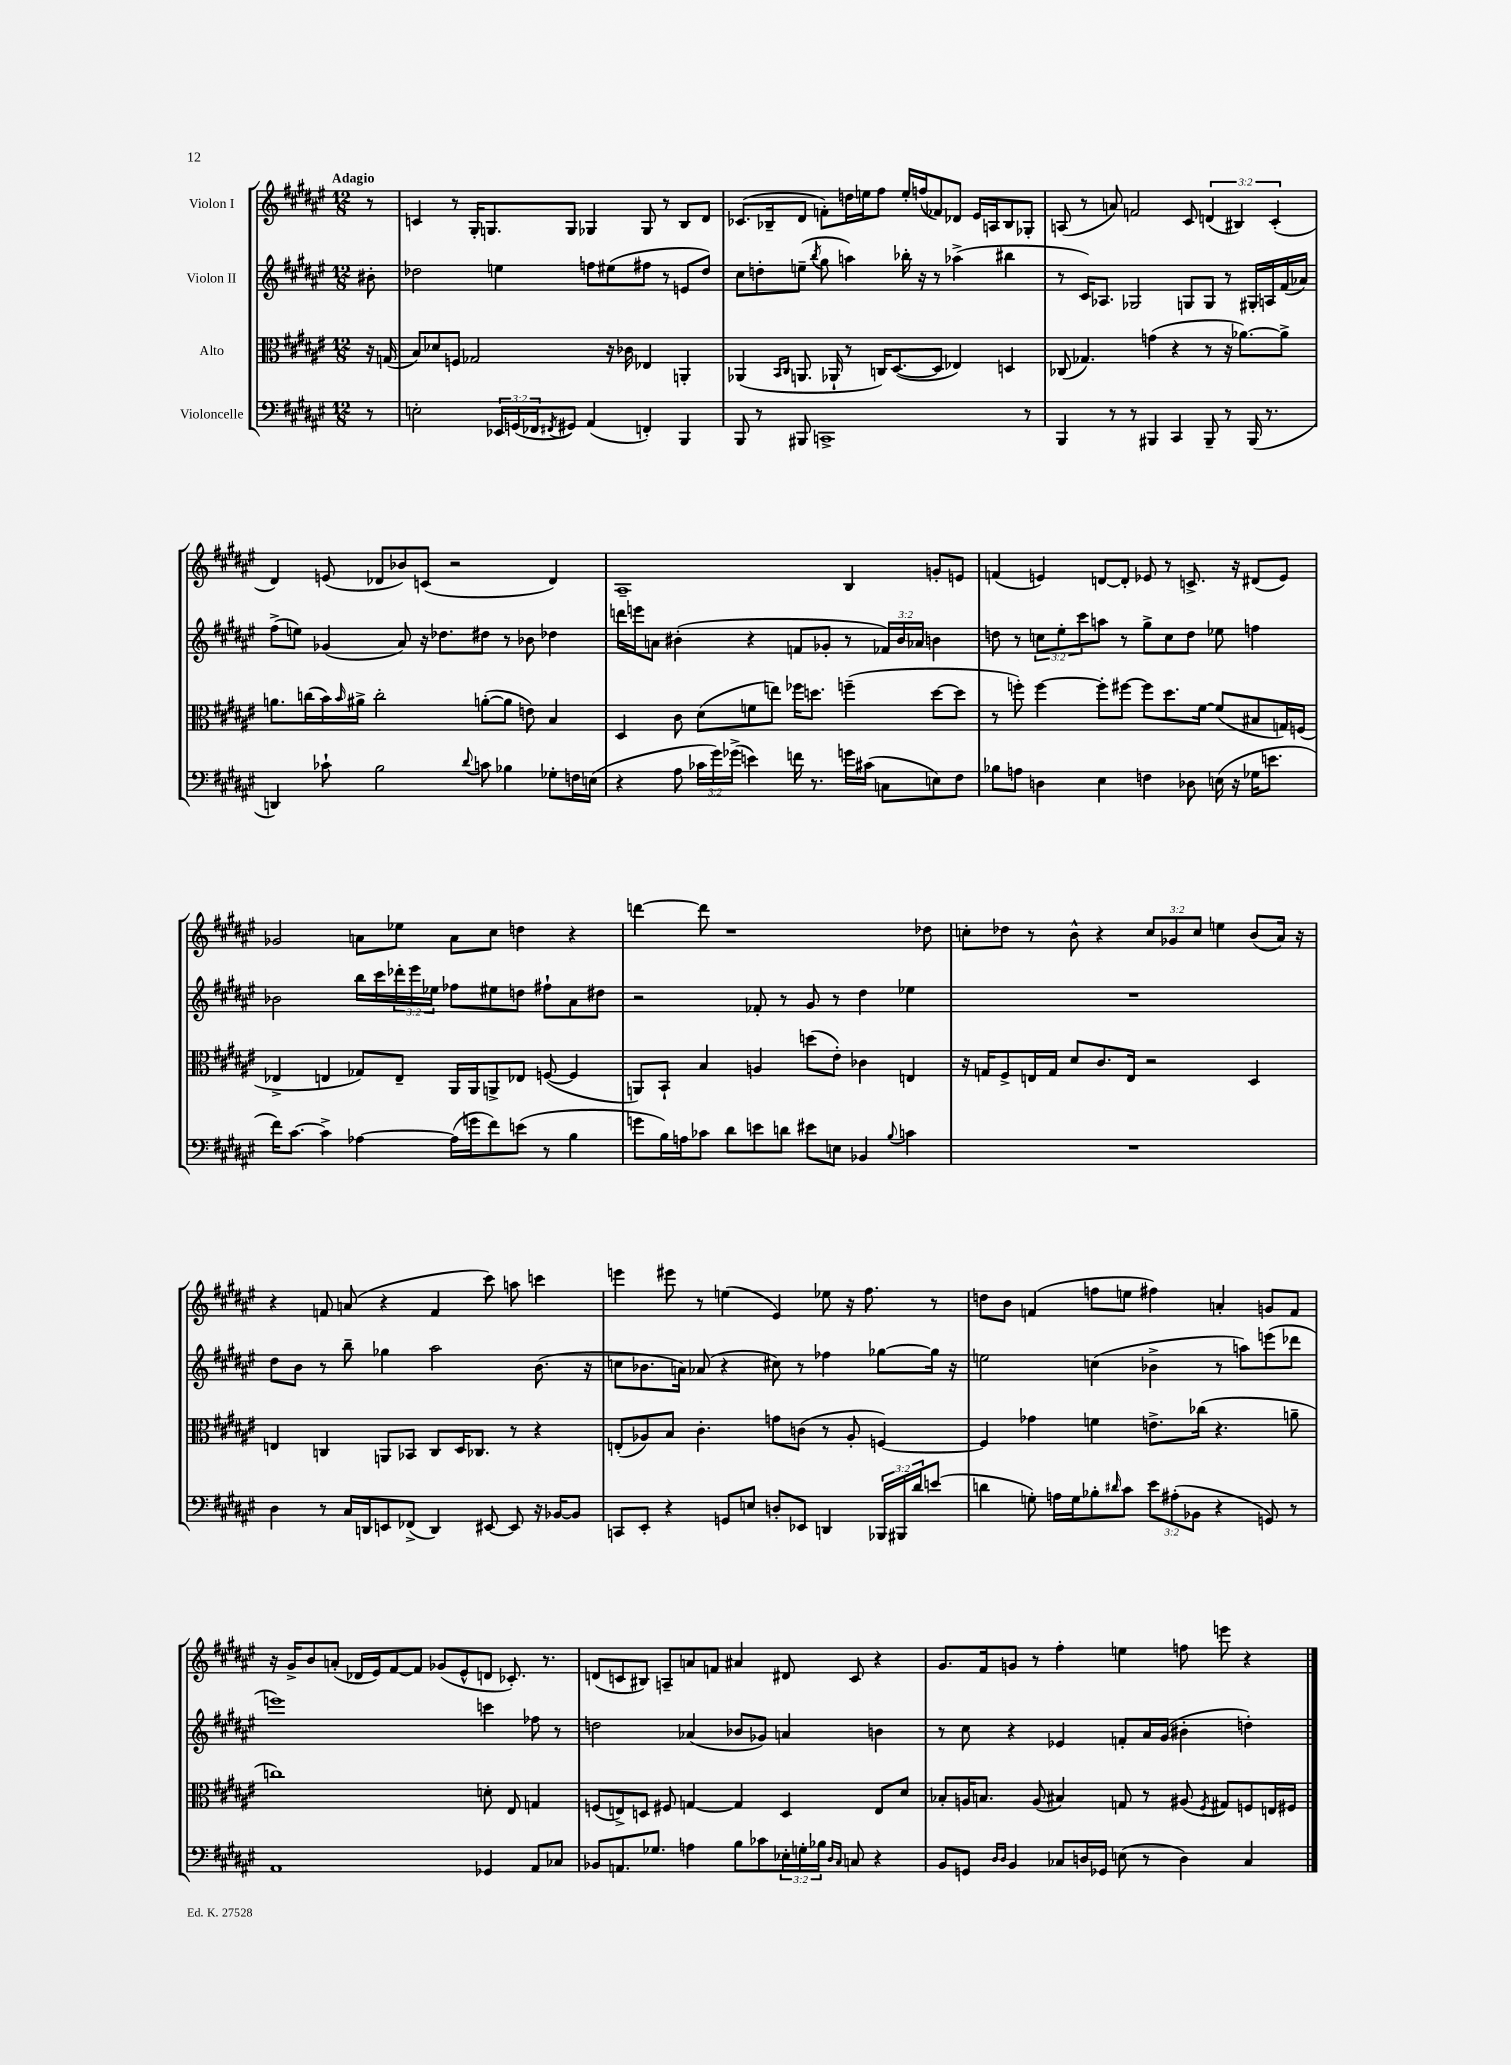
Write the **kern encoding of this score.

**kern	**kern	**kern	**kern
*part4	*part3	*part2	*part1
*staff4	*staff3	*staff2	*staff1
*I"Violoncelle	*I"Alto	*I"Violon II	*I"Violon I
*clefF4	*clefC3	*clefG2	*clefG2
*k[f#c#g#d#a#e#]	*k[f#c#g#d#a#e#]	*k[f#c#g#d#a#e#]	*k[f#c#g#d#a#e#]
*M12/8	*M12/8	*M12/8	*M12/8
=	=	=	=
!	!	!	!LO:TX:a:B:t=Adagio
8r	16r	8b#X'\	8r
.	(16Gn/	.	.
=1	=1	=1	=1
2En'\	8B/L)	2dd-X\	4cn/
.	8d-X/	.	.
.	8Fn/J	.	8r
.	2G-X/	.	16G#'/KL
.	.	.	8.Gn/
24EE-X/LL	.	4een\	.
(24GGn/	.	.	.
24FF-X/J	.	.	.
8qFF#X/	.	.	.
8GG#X/J)	.	.	8G/J
(4AA#/	.	8ffn\L	4G-X/
.	16r	(8ee#X\	.
.	16c-X\	.	.
4FFn'/)	4E-X/	8ff#X\J	8G-/
.	.	8r	8r
4BBB/	4AAn'/	8en/L	8B/L
.	.	8dd-/J)	8d#/J
=2	=2	=2	=2
8BBB/	(4AA-X/	8cc#\L	(8.c-X/L
8r	.	8ddn'\	.
.	.	.	16B-X~/k
.	16qqBB/LL	.	.
.	16qqC#/JJ	.	.
8BBB#X/	8.AAn/	(8een~\J	8d#/J
.	.	8qbb/	.
1CCn^	.	8gg#\	8fn'\L)
.	16AA-X`/	.	.
.	8r	4aan\)	16ddn\L
.	.	.	16een\J
.	16Cn/KL)	.	8ff#\J
.	([8.D#/	.	.
.	.	16bb-X'\	16ee'/LL
.	.	16r	(16ffn/J
.	8D#/J]	8r	8f-X/)
.	4E-X/)	(4aa-X^\	8d-X/J
.	.	.	16e#/LL
.	.	.	16An/J
.	4Dn/	4bb#X\	8B-/
8r	.	.	8G-X'/J
=3	=3	=3	=3
4BBB/	(8C-X/	8r	(8An/
.	4.G-X/)	16c#/KL)	8r
.	.	8.A-X/J	.
8r	.	.	8an/)
8r	.	2G-X/	2fn/
4BBB#X/	(4gn\	.	.
4CC#/	4r	.	.
.	.	8Gn/L	8c#/
8BBB#~/	8r	8G/J	(6dn/
8r	16r	8r	.
.	.	.	6B#X/)
.	[8.a-X\L)	.	.
(16BBB#/	.	16G#X'/LL	.
8.r	.	16An/	.
.	.	.	(6c#'/
.	8a-^\J]	(16f#/	.
.	.	16a-X/JJ)	.
!!LO:LB:g=z
=4	=4	=4	=4
4DDn/)	8.an\L	(8ff#^\L	4d#/)
.	.	8een\J)	.
.	(16ccn\L	.	.
8c-X`\	16b\)	(4g-X/	(8en/
.	16qqb/	.	.
.	16a#X^\JJ	.	.
2B\	2cc'\	.	8d-X/L
.	.	8a#/)	8b-X/)
.	.	16r	(8cn/J
.	.	8.dd-X\L	.
.	.	.	2r
8qqd#/	.	.	.
8cn\	([8an'\L	8dd#X\J	.
4B-X\	8a\J]	8r	.
.	8en\)	8b-X\	.
8G-X'\L	4B/	4dd-X\	4d-/)
16Fn\L	.	.	.
(16En\JJ	.	.	.
=5	=5	=5	=5
4r	4D#/	16dddn\LL	1A#~
.	.	16eeen\J	.
.	.	8an\J	.
8A#\	8c#\	(4b#X'\	.
24c-X\LL	(8d#\L	.	.
24g#\)	.	.	.
(24g-X^\JJ	.	.	.
4en\)	8fn\	4r	.
.	8een\J)	.	.
16fn\	16ff-X\KL	8fn/L	.
8.r	8.ddn\J	.	.
.	.	8g-X'/J	.
16gn\LL	(4ffn~\	8r	4B/
(16c#X\JJ	.	.	.
8Cn\L	.	24f-X/LL)	.
.	.	24b#/	.
.	.	24a-X/JJ	.
8En\)	[8dd\L	4bn\	8gn'/L
8F#\J	8dd\J]	.	8en/J
=6	=6	=6	=6
8B-X\L	8r	8ddn\	(4fn/
8An\J	8ffn'\)	8r	.
4Dn\	[4ff\	12ccn\L	4en/)
.	.	12ee#'\	.
.	.	12ccc#\	.
4E#\	8ff'\L]	8aan\J	[8dn/L
.	[8ff#X\J	8r	8d'/J]
4Fn\	8ff#\L]	8gg#^\L	8e-X/
.	8.dd#\	8cc\	8r
8D-X\	.	8dd\J	8.cn^/
.	[16f#\Jk	.	.
(16En\	(8f#/L]	8ee-X\	.
16r	.	.	16r
16G-X\KL	8B#X/	4ffn\	(8d#X/L
8.en\J	.	.	.
.	16Gn/L)	.	8e-/J)
.	(16Fn/JJ	.	.
!!LO:LB:g=z
=7	=7	=7	=7
16f#\KL)	4E-X^/	2b-X\	2g-X/
[8.c#\J	.	.	.
4c#^\]	4En/	.	.
[4A-X\	8G-X/L)	16bb\LL	8an\L
.	.	16ccc#\	.
.	8E~/J	24ddd-X'\	8ee-X\J
.	.	24eee#\	.
.	.	24ee-X\JJ	.
(16A-\LL]	16AA#/LL	8ff-X\L	8a\L
16gn\J	16AA#/J	.	.
8f#\)	8AAn^/	8ee#X\	8cc#\J
(8en\J	8E-X/J	8ddn\J	4ddn\
8r	([8Fn/	8ff#X`\L	.
4B\	4F/]	8a#\	4r
.	.	8dd#X\J	.
=8	=8	=8	=8
8gn\L	8AAn/L)	2r	[4dddn\
16B\L)	8BB`/J	.	.
16An\J	.	.	.
8c-X\J	4B/	.	8ddd\]
8d#\L	.	.	1r
8en\	4An/	8f-X'/	.
8dn\J	.	8r	.
8e#X\L	(8ddn\L	8g#/	.
8En\J	8e#'\J)	8r	.
4BB-X/	4c-X\	4dd#\	.
8qqB/	.	.	.
4cn\	4En/	4ee-X\	.
.	.	.	8dd-X\
=9	=9	=9	=9
1.r	16r	1.r	8ccn'\L
.	16Gn/KL	.	.
.	8F#^/	.	8dd-X\J
.	16En/L	.	8r
.	16G/JJ	.	.
.	8d#/L	.	8b^^\
.	8.c#/	.	4r
.	16E/Jk	.	.
.	2r	.	12cc/L
.	.	.	12g-X/
.	.	.	12cc/J
.	.	.	4een\
.	4D#/	.	(8b/L
.	.	.	16a#/Jk)
.	.	.	16r
!!LO:LB:g=z
=10	=10	=10	=10
4D#\	4En/	8dd#\L	4r
.	.	8b\J	.
8r	4Cn/	8r	8fn/
16C#/LL	.	8bb~\	(8an/
16DDn/J	.	.	.
8EEn/	8AAn/L	4gg-X\	4r
(8FF-X^/J	8BB-X/J	.	.
4DD/)	8C/L	2aa#\	4f/
.	16D#/K	.	.
.	8.C-X/J	.	.
[8EE#X/	.	.	8ccc#\)
8EE#/]	8r	.	8aan\
16r	4r	(8.b\	4cccn\
[16BB-X/KL	.	.	.
8BB-/J]	.	.	.
.	.	16r	.
=11	=11	=11	=11
8CCn/L	(8En'/L	8ccn\L	4eeen\
8EE#'/J	8A-X/)	8.b-X\	.
4r	8B/J	.	8eee#X\
.	.	16an\Jk)	.
.	4.c#'\	(8a-X/	8r
8GGn/L	.	4r	(4een\
8En/J	.	.	.
8Dn'/L	8gn\L	8cc#X\)	4e#/)
8EE-X/J	(8cn\J	8r	.
4DDn/	8r	4ff-X\	8ee-X\
.	8A-'/	.	16r
.	.	.	8.ff#\
24BBB-X/LL	[4Fn/)	[8gg-X\L	.
24BBB#X/	.	.	.
24d#/J	.	.	.
(8en/J	.	16gg-\Jk]	8r
.	.	16r	.
=12	=12	=12	=12
4dn\	4F/]	2een\	8ddn\L
.	.	.	8b\J
8Gn'\)	4g-X\	.	(4fn/
16An\LL	.	.	.
16G\J	.	.	.
8B-X'\	4fn\	(4ccn\	8ffn\L
16qqd#X/	.	.	.
8c#\J	.	.	8een\J
12e#\L	8.en^\L	4b-X^\	4ff#X\)
(12A#X'\	.	.	.
12BB-X\J	.	.	.
.	(16cc-X\Jk	.	.
4r	4.r	8r	4an'/
.	.	8aan\L)	.
8GGn/)	.	(8eeen\	8gn/L
8r	8an~\	8ddd-X\J	8f/J
!!LO:LB:g=z
=13	=13	=13	=13
1AA#	1ccn)	1eeen)	16r
.	.	.	16g#^/KL
.	.	.	8b/
.	.	.	(8an'/J
.	.	.	16d-X/LL
.	.	.	16e#/J)
.	.	.	[8f#/
.	.	.	8f#/J]
.	.	.	(8g-X/L
.	.	.	8e#^^/
4GG-X/	8dn'\	4cccn\	8dn/J
.	8E#/	.	8.c-X'/)
8AA#/L	4Gn/	8ff-X\	.
.	.	.	8.r
8C-X/J	.	8r	.
=14	=14	=14	=14
8BB-X/L	(8Fn/L	2ddn\	(8dn/L
8.AAn/	8En^/)	.	8cn/
.	8Dn/J	.	8B#X/J)
8.G-X/J	.	.	.
.	8F#X/	.	8An~/L
4An\	[4Gn/	(4a-X/	8an/
.	.	.	8fn/J
8B\L	4G/]	8b-X/L	4a#X/
8c-X\	.	8g-X/J)	.
24E-X'\L	4D/	4an/	8d#X/
24Gn'\	.	.	.
24B-X\JJ	.	.	.
16qqD#/LL	.	.	.
16qqC#/JJ	.	.	.
8Cn/	.	.	8c/
4r	8E/L	4bn\	4r
.	8d#/J	.	.
=15	=15	=15	=15
8BB/L	8B-X'/L	8r	8.g#/L
8GGn/J	16An/K	8cc#\	.
.	8.Bn/J	.	16f#/k
16qqD#/LL	.	.	.
16qqD#/JJ	.	.	.
4BB/	.	4r	8gn/J
.	(8A/	.	8r
8C-X/L	4B#X/)	4e-X/	4ff#'\
16Dn/L	.	.	.
16GG-X/JJ	.	.	.
(8En\	8Gn/	8fn'/L	4een\
8r	8r	16a#/L	.
.	.	(16g#/JJ	.
4D\)	(8A#X/	4b#X'\	8ffn\
.	8qF#/	.	.
.	8G#X/L)	.	8eeen\
4C-/	8Fn/	4ddn'\)	4r
.	16En/L	.	.
.	16F#X/JJ	.	.
==	==	==	==
*-	*-	*-	*-
